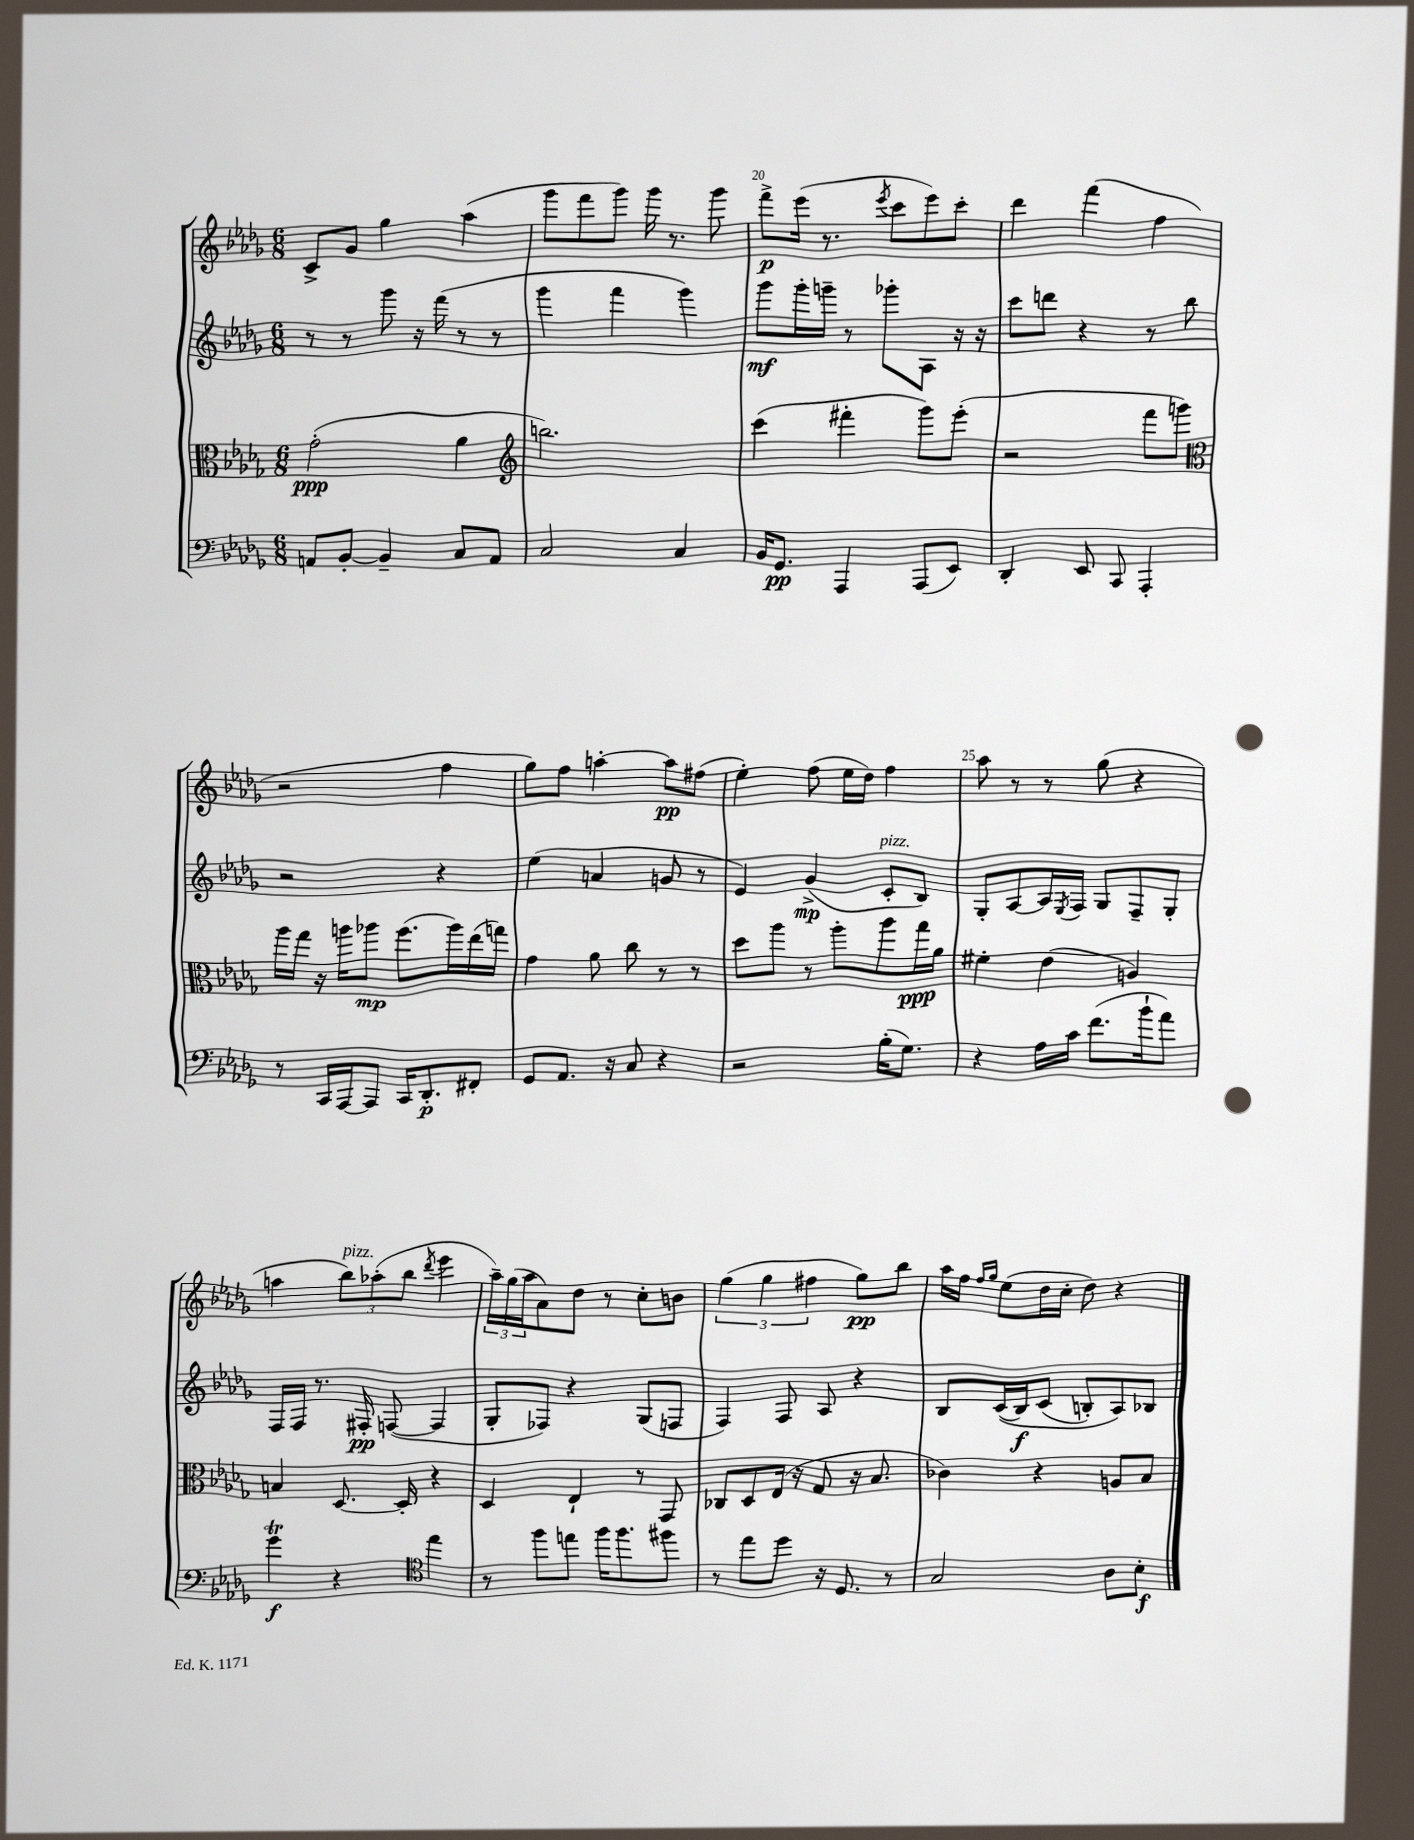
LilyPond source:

<<
\new StaffGroup <<
\new Staff = "s0" {
    \clef treble \key des \major \numericTimeSignature \time 6/8
    c'8-> ges'8 ges''4 aes''4( |
    ges'''8 f'''8 ges'''8) ges'''16 r8. ges'''8 |
    f'''8->\p ees'''16( r8. \acciaccatura { ees'''8 } c'''8 ees'''8) c'''8-. |
    des'''4 f'''4( f''4 |
    r2 f''4 |
    ges''8) f''8 a''4~-. a''8\pp fis''8( |
    ees''4-.) f''8( ees''16 des''16) f''4 |
    aes''8 r8 r8 ges''8( r4 |
    a''4 \tuplet 3/2 { bes''8^\markup { \italic "pizz." }) aes''8-.( bes''8 } \acciaccatura { des'''8 } ees'''4 |
    \tuplet 3/2 { aes''16--) ges''16( aes''16 } aes'8) des''8 r8 c''8-. b'8 |
    \tuplet 3/2 { ges''4( ges''4 fis''4 } ges''8\pp) bes''8 |
    aes''16 f''16 \grace { f''16 ges''16 } ees''8( des''16 c''16-. des''8) r4 \bar "|." |
}
\new Staff = "s1" {
    \clef treble \key des \major \numericTimeSignature \time 6/8
    r8 r8 ges'''8 r16 f'''16( r8 r8 |
    ges'''4 f'''4 ges'''4) |
    ges'''8\mf ges'''16-. g'''16-- r8 ges'''8-. aes8 r16 r16 |
    c'''8 d'''8 r4 r8 bes''8 |
    r2 r4 |
    ees''4( a'4 g'8 r8 |
    ees'4) ges'4->\mp( c'8-.^\markup { \italic "pizz." } bes8) |
    ges8-. aes8~ aes16 \acciaccatura { ees8 } f16 ges8 f8-- ges8-. |
    f16 f16 r8. fis16-.\pp f8~( f4 |
    ges8-. fes8) r4 ges8( f8 |
    f4) f8 aes8 r4 |
    bes8 c'16(\( bes16\f) c'8( b8-.) aes8\) bes8 \bar "|." |
}
\new Staff = "s2" {
    \clef alto \key des \major \numericTimeSignature \time 6/8
    ges'2-.\ppp( aes'4 |
    \clef treble b''2.) |
    c'''4( fis'''4-. ges'''8) ees'''8-.( |
    r2 f'''8 g'''8) |
    \clef alto aes''16 ges''16 r16 a''16 aes''8\mp f''8.( aes''16) ees''16( g''16) |
    ges'4 aes'8 c''8 r8 r8 |
    des''8 aes''8 r8 aes''8-. aes''8 ges''16\ppp aes'16 |
    fis'4-. ees'4( a4) |
    b4 des8.~ des16-. r4 |
    des4 ees4-! r8 ges,8 |
    ces8 des8 ees16( r16 ges8 r16 bes8. |
    ces'4) r4 a8 bes8 \bar "|." |
}
\new Staff = "s3" {
    \clef bass \key des \major \numericTimeSignature \time 6/8
    a,8 bes,8~-. bes,4-- c8 a,8 |
    c2 c4 |
    bes,16 ges,8.\pp aes,,4 aes,,8( ees,8) |
    des,4-. ees,8 c,8 aes,,4-. |
    r8 c,16 aes,,16~ aes,,8 c,16 des,8.-.\p fis,8-. |
    ges,8 aes,8. r16 c8 r4 |
    r2 bes16-.( ges8.) |
    r4 aes16 c'16 f'8.( bes'16-! aes'8) |
    ges'4\trill\f r4 \clef tenor ees''4 |
    r8 f''8 e''8 f''16 f''8. fis''8 |
    r8 ees''8 des''8 r16 des8. r8 |
    ges2 aes8 bes8-.\f \bar "|." |
}
>>
>>
\layout { \context { \Score currentBarNumber = #18 \override BarNumber.break-visibility = ##(#f #t #t) barNumberVisibility = #(every-nth-bar-number-visible 5) } }
